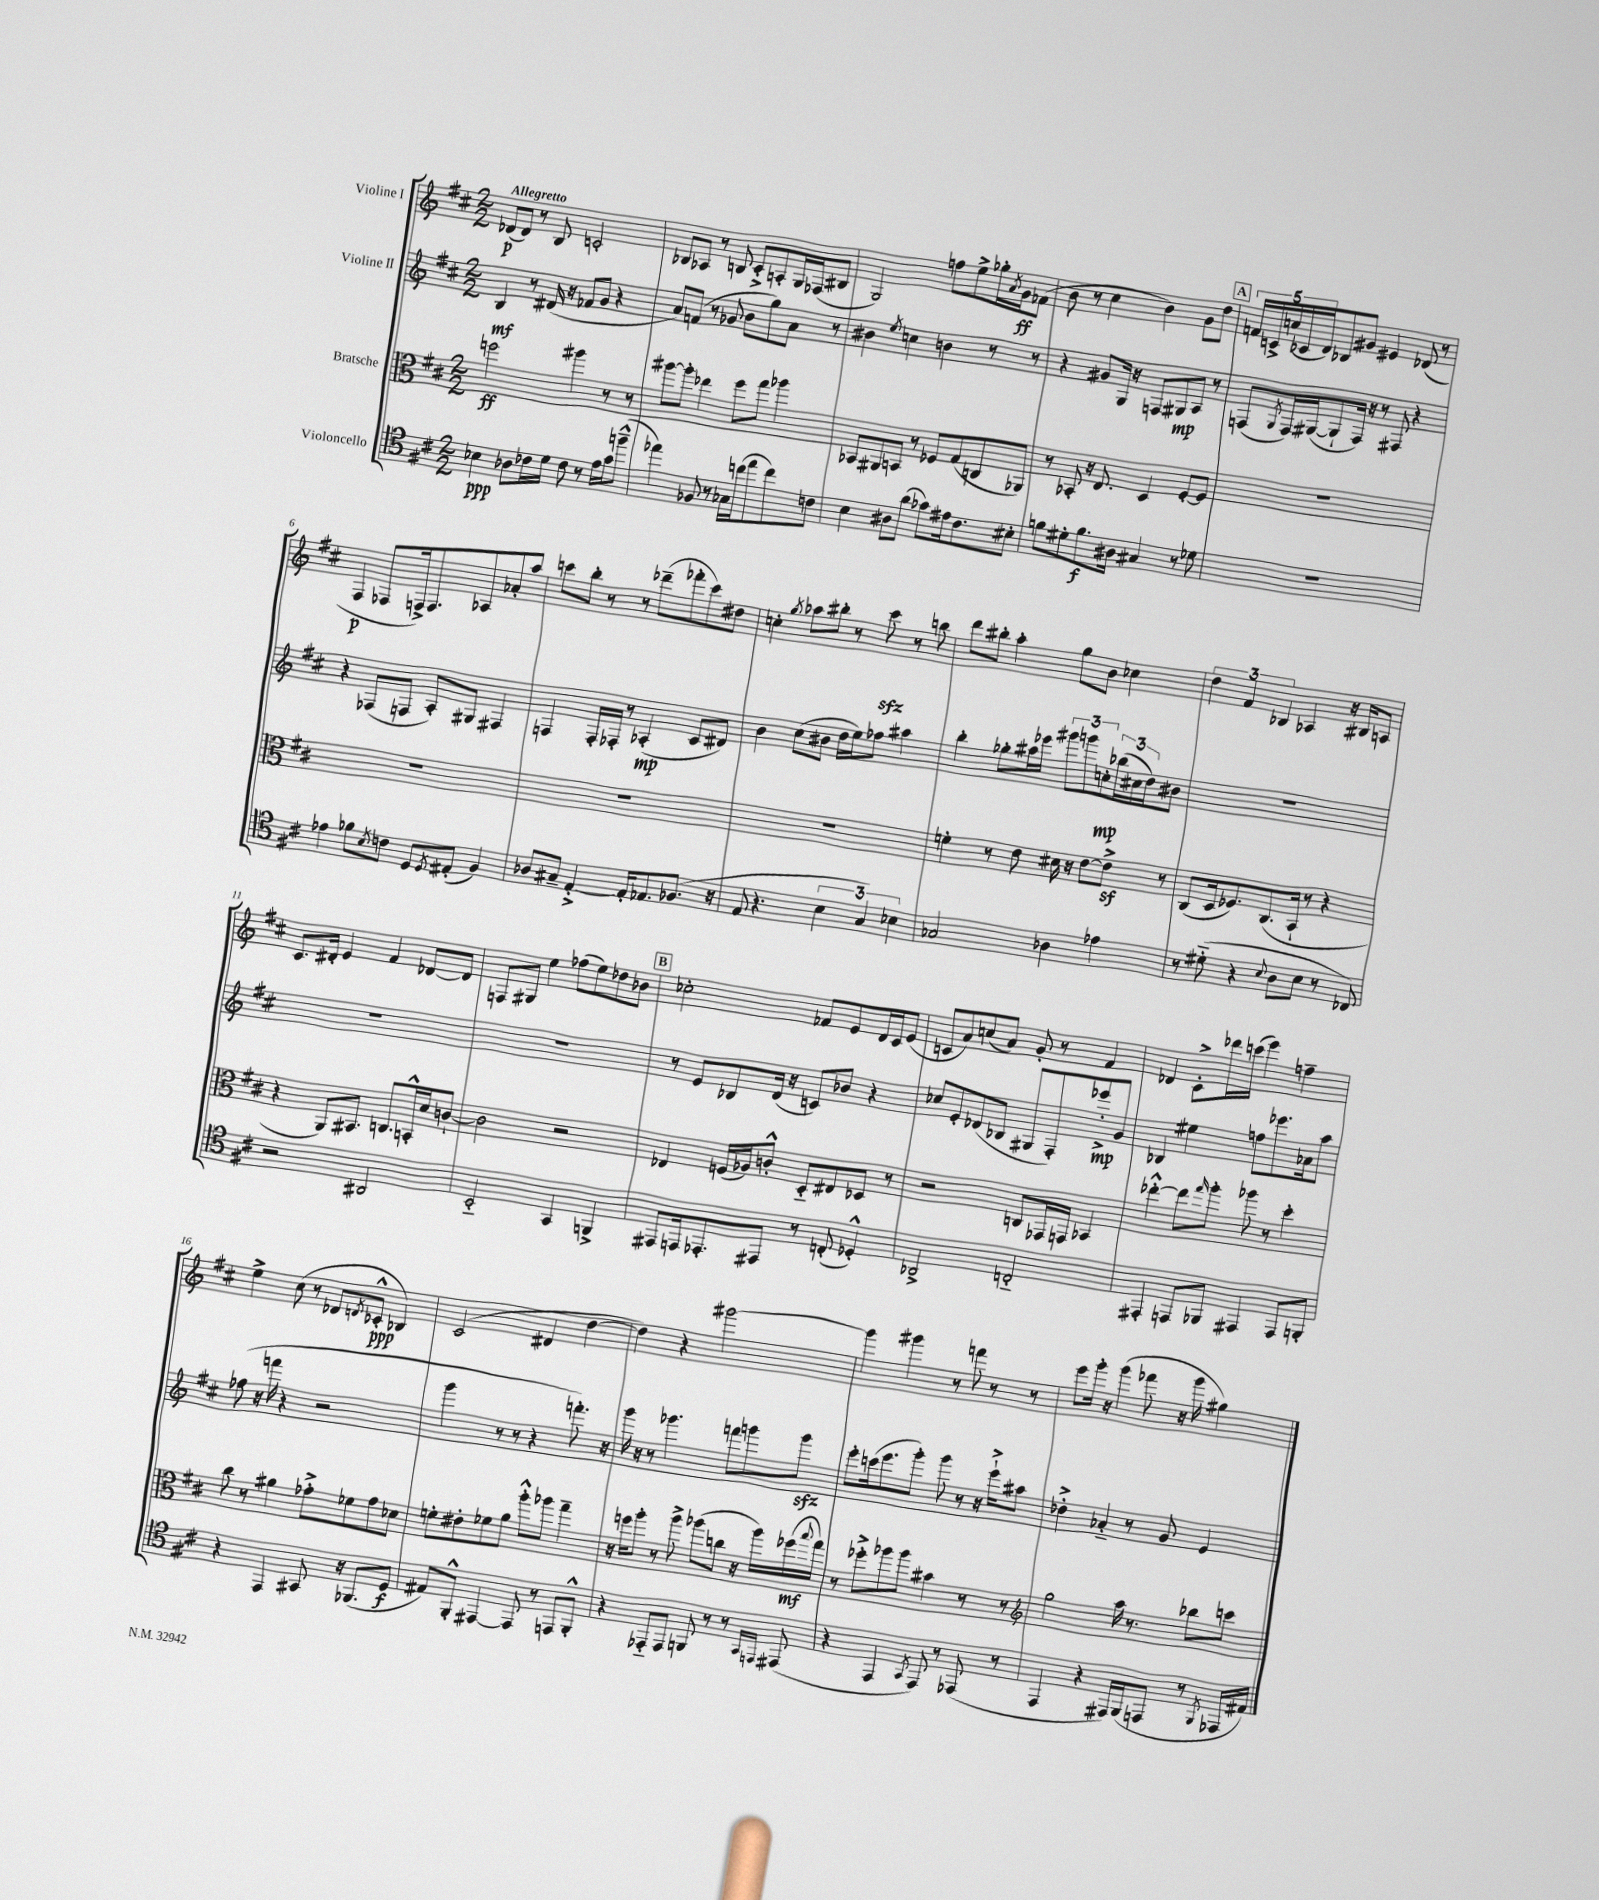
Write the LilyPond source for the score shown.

<<
\new StaffGroup <<
\new Staff = "s0" \with { instrumentName = "Violine I" } {
    \clef treble \key d \major \numericTimeSignature \time 2/2 \tempo "Allegretto"
    des'8\p( des'8) r8 b8 c'2-. |
    bes8 aes8 r8 b8 cis'8-.-> a8-. g16 fes16( bis8 |
    g2) f''8 e''8-> ges''16-. \acciaccatura { a'8 } g'16\ff fes'8( |
    b'8 r8 cis''4 b'4) g'8 d''8 |
    \mark \markup { \box "A" } \tuplet 5/4 { f'16 c'16-> c''16( ces'16 d'16) } bes8 gis'8 eis'4 des'8( r8 |
    fis4\p fes8 f16->) f8. aes8 aes'8-. a''8 |
    c'''8 b''8-. r8 r8 des'''8--( fes'''8-. c'''8) dis''8 |
    c''4-. \acciaccatura { g''8 } aes''8 bis''8-. r8 cis'''8\sfz r8 b''8 |
    d'''8 bis''8-. a''4-. g''8 b'8 ces''4 |
    \tuplet 3/2 { d''4 fis'4 bes4 } aes4 r16 bis16 a8 |
    cis'8. dis'16-. e'4 fis'4 des'8~ des'8 |
    f8 gis8 e''4 fes''8( e''8) des''8 bes'8 |
    \mark \markup { \box "B" } ces''2-. fes'8 e'8 d'16 cis'16 e'8( |
    c'8 a'8) c''8( a'8) g'8-. r8 fis'4 |
    des'4 cis'8-.-> des'''16 c'''16( e'''4) f''4-- |
    e''4-> cis''8( r8 des'8 \acciaccatura { d'8 } ces'8-.-^\ppp bes4) |
    cis'2( dis'4 d''4~ |
    d''4) r4 gis'''2~ |
    gis'''4 gis'''4 r8 f'''8 r8 r8 |
    e'''8 g'''16-. r16 g'''4( fes'''8 r16 g'''16 gis''4) \bar "|." |
}
\new Staff = "s1" \with { instrumentName = "Violine II" } {
    \clef treble \key d \major \numericTimeSignature \time 2/2
    b4\mf r8 dis'16( r16 fes'8 g'8 r4 |
    a'8) f'8( r8 ges'8 b'8 g''8) a'8 r8 |
    bis'4 \acciaccatura { e''8 } c''4 b'4 r8 r8 |
    r4 gis'8 g16 r16 f8 gis8\mp a8 r8 |
    \mark \markup { \box "A" } f8( \acciaccatura { g8 } f16) gis16~( gis8-! f16) r16 r8 fis8 r4 |
    r4 fes8( f8 a8-.) gis8 fis4 |
    f4 f16-. fes16-. r8 aes4-.\mp( cis'8 dis'8) |
    b'4 cis''8( bis'8 d''16 e''16) fes''8 ais''4 |
    b''4-. ges''8-. ais''16 ees'''16 \tuplet 3/2 { gis'''8 g'''8 c''8-.\mp } \tuplet 3/2 { bes''16( cis''16 d''16) } bis'8 |
    R1 |
    R1 |
    R1 |
    \mark \markup { \box "B" } r8 e'8 bes8 d'16( r16 c'8) bes'8 r4 |
    ces''8 e'8-. des'8( bes8 gis8 fis8-.) ees'''8-.->\mp g'8 |
    bes4 eis''4 f''8 ees'''8. aes'16 a''8 |
    fes''8( r16 f'''16 r4 r2 |
    g'''4 r8 r8 r4 f'''8.-.) r16 |
    g'''16 r16 r8 ges'''4. f'''8 g'''8 g'''8\sfz |
    e'''8-. c'''16( e'''8. g'''8-.) g'''8 r8 r16 e'''16-!-> ais''8 |
    des''4-.-> aes'4-_ r8 g'8 e'4 \bar "|." |
}
\new Staff = "s2" \with { instrumentName = "Bratsche" } {
    \clef alto \key d \major \numericTimeSignature \time 2/2
    f''2\ff ais''4 r8 r8 |
    ais''8~ ais''8-. ees''4 fis''8 g''8 aes''4 |
    bes,8 ais,8 b,8 r8 fes8 g8( c8 aes,8) |
    r8 bes,8-. r16 e8. d4 fis8~-. fis8 |
    \mark \markup { \box "A" } R1 |
    R1 |
    R1 |
    R1 |
    f'4-. r8 e'8 dis'16 r16 e'8~ e'8->\sf r8 |
    cis8( d16 fes8.) cis8.( b,16-! r8 r4 |
    r4 a,8) bis,8. c8. b,16-.-^ d'16 c'8~-! |
    c'2 r2 |
    \mark \markup { \box "B" } ees4 f16( aes16) c'8-.-^ d8-_ eis8 des8 r8 |
    r2 c8 ges,16 g,16 bes,4 |
    ees''4~-.-^ ees''8 \grace { g''16 } a''8-. aes''8 r8 d''4-. |
    cis''8 r8 ais'4 ges'8-.-> fes'8 ges'8 des'8 |
    f'8-. eis'8-. fes'8 a'8 a''8-.-^ aes''8 g''4-- |
    r16 f''16 a''8-. r8 a''8-> aes''8( c''8 r16 aes''16) fes''16\mf( \appoggiatura { b''8 } g''16) |
    r8 fes''8-.-> aes''8 aes''8 bis'4 r8 r8 |
    \clef treble g''2 a''16 r8. bes''8 c'''8 \bar "|." |
}
\new Staff = "s3" \with { instrumentName = "Violoncello" } {
    \clef tenor \key d \major \numericTimeSignature \time 2/2
    bes4\ppp aes8 ces'16 d'16 ces'8 r8 e'16 g'16 f''8---^( |
    ees''4) fes8 r8 ges16 c''16( ees''8 c''8) c'8 |
    b4 ais8 a'8( ges'8) eis'16 cis'8. bis8-. |
    f'8 dis'8-. f'8.\f ais16 gis4 r8 des'8 |
    \mark \markup { \box "A" } R1 |
    ees'4 fes'8 \acciaccatura { b8 } c'8 d8 \acciaccatura { d8 } eis8-.( fis4) |
    aes8 gis8-- e4~-.-> e16-. ees8. fes8.( r16 |
    e8 r4. \tuplet 3/2 { b4 g4) bes4 } |
    ges2 aes4 ees'4 |
    r8 dis'8-_( r4 \appoggiatura { b8 } a8 b8 r8 ces8) |
    r2 ais,2 |
    b,2-_ g,4 f,4-> |
    \mark \markup { \box "B" } eis,8 e,16 ees,8.-. eis,8 r8 c8-.( des4-.-^) |
    aes,2-> c2-_ |
    eis,4-. e,8 fes,8 eis,4 eis,8 f,8-. |
    r4 e,4 gis,8 r16 fes,8.( d8\f |
    eis8) fis,8-.-^ eis,4~ eis,8 r8 e,8 fis,8-.-^ |
    r4 ees,8-_ ees,8 f,8 r8 r8 \grace { g,16 e,16 } eis,8( |
    r4 e,4 \acciaccatura { g,8 } e,8) r8 ees,8( r8 |
    e,4 r4 eis,16) fis,16( e,8 r8 \acciaccatura { fis,8 } ees,16 eis16) \bar "|." |
}
>>
>>
